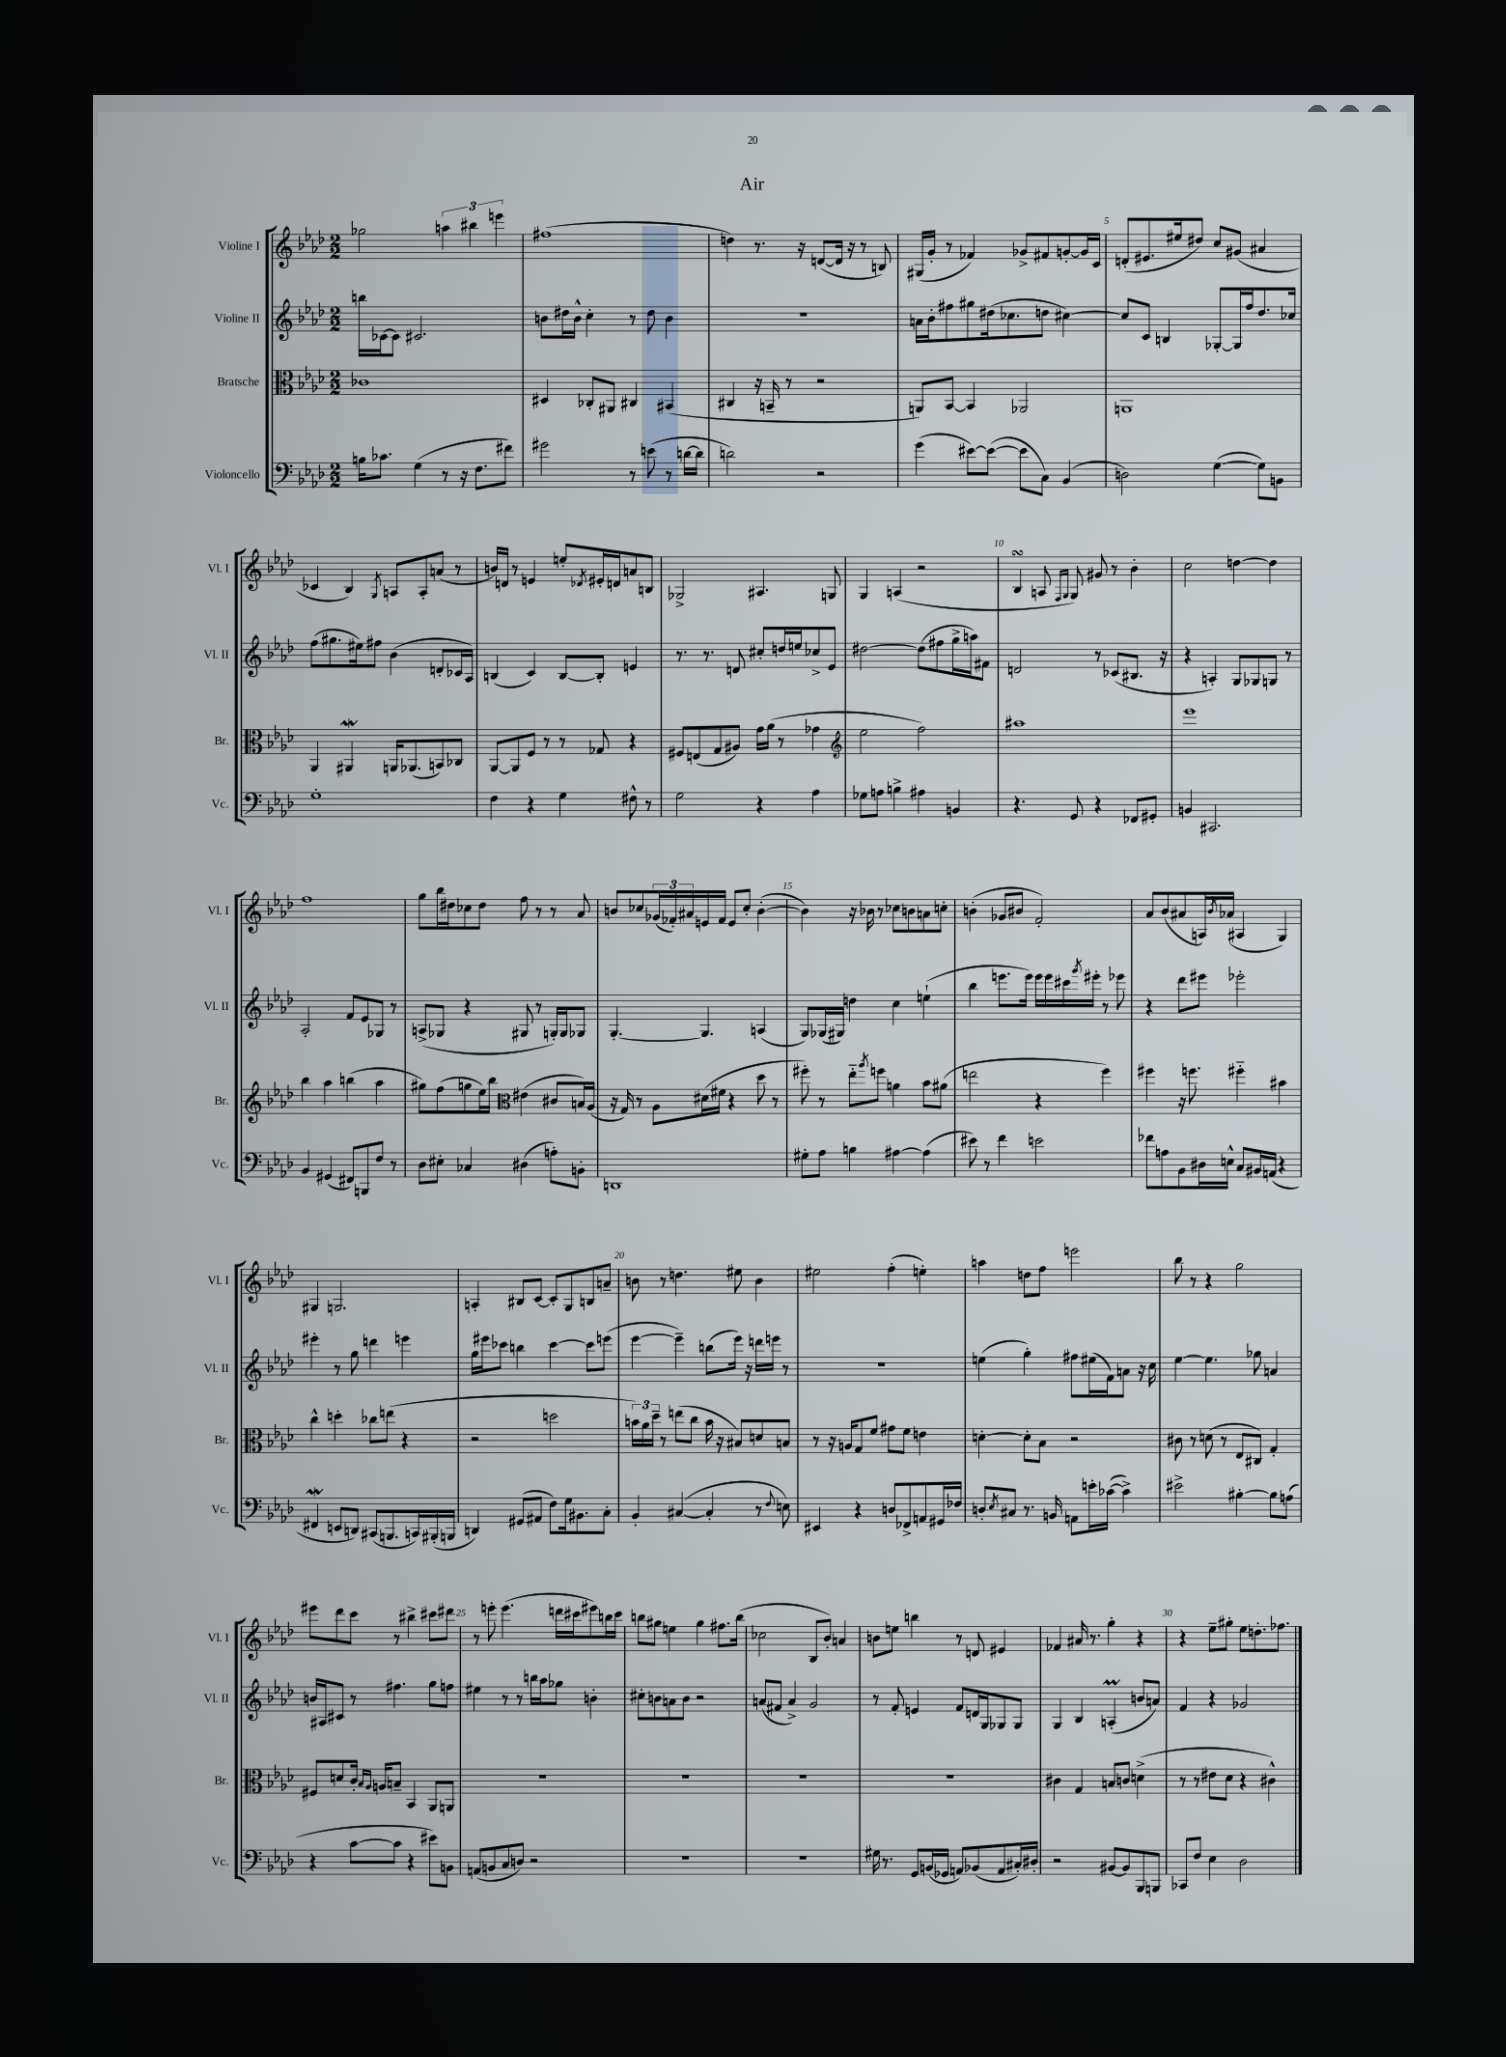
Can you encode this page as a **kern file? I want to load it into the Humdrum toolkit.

**kern	**kern	**kern	**kern
*staff4	*staff3	*staff2	*staff1
*clefF4	*clefC3	*clefG2	*clefG2
*k[b-e-a-d-]	*k[b-e-a-d-]	*k[b-e-a-d-]	*k[b-e-a-d-]
*M2/2	*M2/2	*M2/2	*M2/2
16B	1c-	16bb	2gg-
8.c-	.	[16c-	.
.	.	8c-]	.
(4G	.	2.c#	.
8r	.	.	6aa
16r	.	.	.
.	.	.	6bb#
8.F	.	.	.
.	.	.	6eee
8f#)	.	.	.
=	=	=	=
2g#	4D#	8b	(1ff#
.	.	16dd#	.
.	.	16b^^	.
.	8C-'	4cc'	.
.	8AA#	.	.
8r	4C#	8r	.
(8e	.	8dd#	.
8r	(4BB#	4b	.
[16d	.	.	.
16d]	.	.	.
=	=	=	=
2d)	4C#	1r	4dd)
.	16r	.	8.r
.	16BB~	.	.
.	8r	.	.
.	.	.	16r
2r	2r	.	([8d
.	.	.	16d]
.	.	.	16r
.	.	.	8r
.	.	.	8B)
=	=	=	=
(4g	8AA)	16a	(16G#
.	.	16b-'	16g'
.	[8BB-	8ff#	8r
[8e#)	4BB-]	8gg#	4f-)
(8e#_	.	(16dd#	.
.	.	8.cc-	.
8e#]	2AA-	.	8g-^
8C)	.	8dd	8f#
(4BB-	.	[4cc#)	[8g'
.	.	.	16g]
.	.	.	16c
=	=	=	=
2D)	1AA	8cc#]	(8d'
.	.	8c	8.e#
.	.	4B	.
.	.	.	16ee#
.	.	.	8dd#)
([4G	.	[8G-'	8cc
.	.	16G-]	(8g#
.	.	16ff	.
8G])	.	8.dd-	4a#
8BB	.	.	.
.	.	16cc-	.
=	=	=	=
1G'	4AA-	(8ff	4c-
.	.	8.gg#	.
.	4AA#	.	4B-)
.	.	16ee#)	.
.	.	8ff#	.
.	.	.	8qG
.	16AA	(4b-	8A
.	(8.AA-	.	.
.	.	.	8A'
.	8BB)	8d'	(8a
.	8C-	16c-	8r
.	.	16A-)	.
=	=	=	=
4F	[8AA-	(4B	16b)
.	.	.	16d
.	8AA-]	.	8r
4r	8F	4c)	4e
.	8r	.	.
4G	8r	[8B	8ee'
.	.	.	8qd-
.	8G-	8B']	16e#'
.	.	.	16d
8F#^^	4r	4e	8a
8r	.	.	8B
=	=	=	=
2G	8F#	8.r	2G-^
.	(8E	.	.
.	.	8.r	.
.	8G	.	.
.	8A#)	8d	.
4r	16g	8cc#'	4.A#
.	(16a-	.	.
.	8r	16dd	.
.	.	16ee	.
4A-	4g-	8cc-^	.
.	.	8e-	8G
=	=	=	=
*	*clefG2	*	*
8G-	2ee-	[2dd#	4G
8A	.	.	.
4B^	.	.	(4A
4A#	2ff)	(8dd#]	2r
.	.	8ff#	.
4BB	.	16gg^	.
.	.	16aa)	.
.	.	8f#	.
=	=	=	=
4.r	1aa#	2d	4B-
.	.	.	8A
.	.	.	16qqF
.	.	.	16qqG
8GG	.	.	8G)
4r	.	8r	8g#
.	.	(8c-	8r
8FF-	.	8.B#	4b-'
8GG#'	.	.	.
.	.	16r	.
=	=	=	=
4BB	1eee-	4r	2cc
2.CC#	.	4A')	.
.	.	8G	[4dd
.	.	8G-	.
.	.	8G	4dd]
.	.	8r	.
=	=	=	=
4BB-	4bb-	2A-'	1ff
(4GG#	4aa-	.	.
8FF#)	(4bb	8f	.
8BBB	.	8e-	.
8F	4aa-	8G-	.
8r	.	8r	.
=	=	=	=
8D-	8gg#)	(8A^	8gg
8E#'	(8ff	8G-	16bb-
.	.	.	16dd#
4C-	8gg	4r	8cc-
.	16ee-)	.	8dd#
.	16bb-	.	.
*	*clefC3	*	*
(4D#	(4e#	8G#	8ff
.	.	8r	8r
8A')	8c#	16G')	8r
.	.	16G	.
8BB'	16B)	8G-	8a-
.	(16A-	.	.
=	=	=	=
1DD	16r	[4.G'	8b
.	16G)	.	.
.	8r	.	8cc-
.	8A-	.	(24g-
.	.	.	24f-')
.	.	.	24a#
.	(16d#	4.G]	16e
.	16f#	.	16f-
.	4r	.	8e
.	.	.	8cc-'
.	8dd-	(4A	([4b'
.	8r	.	.
=	=	=	=
8G#'	8ff#')	8G)	4b])
8A-	8r	(16G-	.
.	.	16G#)	.
4B	8ee-'~	4dd	16r
.	.	.	16b-
.	8qaa-	.	.
.	8ff	.	8r
[4A#	4a	4cc	8cc-
.	.	.	8b
(4A#]	8b-	(4ee`	8a
.	(8a#	.	8cc'
=	=	=	=
8e#)	2ee	4bb-	(4b'
8r	.	.	.
4f	.	8.eee	8g-
.	.	.	8b#
.	.	16eee)	.
2e	4r	16eee	2f')
.	.	16eee	.
.	.	16ccc#	.
.	.	8qggg	.
.	.	16eee#'	.
.	4ff)	8r	.
.	.	8eee-	.
=	=	=	=
8f-	4ff#	4r	8a-
8A	.	.	(8b-
8BB-	16r	8ddd-	8a#
.	8.ff	.	.
16D#	.	8eee#	16A)
.	.	.	8qb-
16E^^	.	.	(16a-
8C	4ff#'~	2eee-'	4A#
16BB#	.	.	.
(16AA	.	.	.
4r	4b#	.	4G)
=	=	=	=
4FF#	4cc^^	4eee#'	4G#
8EE	4dd'	8r	2.G
8DD)	.	8gg	.
(8CC#	8cc-	4ddd	.
8.BBB	(8ee	.	.
.	4r	4eee	.
16CC)	.	.	.
(16BBB#'	.	.	.
16BBB	.	.	.
=	=	=	=
4DD)	2r	16gg	4A'
.	.	16eee#	.
.	.	8ccc-	.
(8GG#	.	4bb	8B#
8AA#	.	.	[8c
8F)	2dd	[4ccc-	8c']
16G	.	.	8G
8.BB#	.	.	.
.	.	8ccc-]	8B
8C'	.	(8eee	8a~
=	=	=	=
4BB-'	24b)	[4eee-	8b
.	24a-	.	.
.	24dd-~	.	.
.	8r	.	8r
([4C#	(8ee	4eee-~])	4.dd
.	8cc	.	.
4C#']	16b	(8bb	.
.	16r	.	.
.	8B#)	16eee-)	8ee#
.	.	16r	.
8r	8d	16ddd	4b
.	.	16eee	.
8qqF	.	.	.
8E)	8B	8r	.
=	=	=	=
4EE#	8r	1r	2ee#
.	16r	.	.
.	16A	.	.
4r	8G	.	.
.	8f	.	.
8D	8g#	.	(4ff'
8FF-^	8f	.	.
8AA	4e	.	4ee')
16GG#	.	.	.
16F-	.	.	.
=	=	=	=
8D'	[4d'	(4ee	4aa
8qE-	.	.	.
8C#	.	.	.
8.r	8d']	4gg')	8dd
.	8B-	.	8ff
16BB	.	.	.
8AA	2r	8ff#	2eee
16e'	.	(16ee#	.
([16c-	.	16f)	.
4c-^])	.	8a	.
.	.	16r	.
.	.	16cc	.
=	=	=	=
2e#^	8c#	[4ee-	8bb-
.	8r	.	8r
.	(8d	4.ee-]	4r
.	8r	.	.
[4B#'	8E-	.	2gg
.	8C#)	8gg-	.
8B#]	4G'	4a	.
(8A	.	.	.
=	=	=	=
4r	8F#	16b	8eee#
.	.	16A#	.
.	8d	8c#	8ddd-
[8c	16c'	8r	8ccc
.	16qqB-	.	.
.	16qqA-	.	.
.	16A	.	.
8c]	8B~	4.ff#	8r
4r	4BB-	.	4bb#^
8e#)	8AA-	8gg	8ccc#
8BB	8AA	8ff	8ddd#
=	=	=	=
(8AA	1r	4ee#	8r
8BB	.	.	8eee'
8C	.	8r	(4.eee
8D)	.	8r	.
2r	.	16bb	.
.	.	16aa-	.
.	.	8gg-	16ddd
.	.	.	16ccc#
.	.	4b'	8eee#)
.	.	.	16bb
.	.	.	16ccc#
=	=	=	=
1r	1r	8cc#'	8bb
.	.	8b	8gg#
.	.	8a	4ee
.	.	8b	.
.	.	2r	4gg#
.	.	.	8.ff#
.	.	.	(16bb
=	=	=	=
1r	1r	(8a	2cc-
.	.	8f#	.
.	.	4a^)	.
.	.	2g	8B-
.	.	.	8b-')
.	.	.	4a
=	=	=	=
16G#	1r	8r	8b
8.r	.	.	.
.	.	8f'	8ee
8GG	.	4e	4bb
(16BB	.	.	.
16GG-	.	.	.
8AA)	.	8f	8r
(8BB-	.	16d	8d
.	.	16G	.
8AA	.	8G-	4e#
16C#')	.	8G-	.
16D#'	.	.	.
=	=	=	=
2r	4c#	4G	4f-
.	4G	4B-	16a#
.	.	.	8.r
[8BB#	8B	(4A'	4gg'
8BB#]	8c	.	.
8BBB-	(4d^	8b	4r
8BBB	.	8a)	.
=	=	=	=
8CC-	8r	4f	4r
8F	8r	.	.
4E-	8e#	4r	8ee-~
.	8d-	.	8gg#'
2D-	4r	2g-	8ee-
.	.	.	8.dd'
.	4c#^^)	.	.
.	.	.	8.ff-
==	==	==	==
*-	*-	*-	*-
